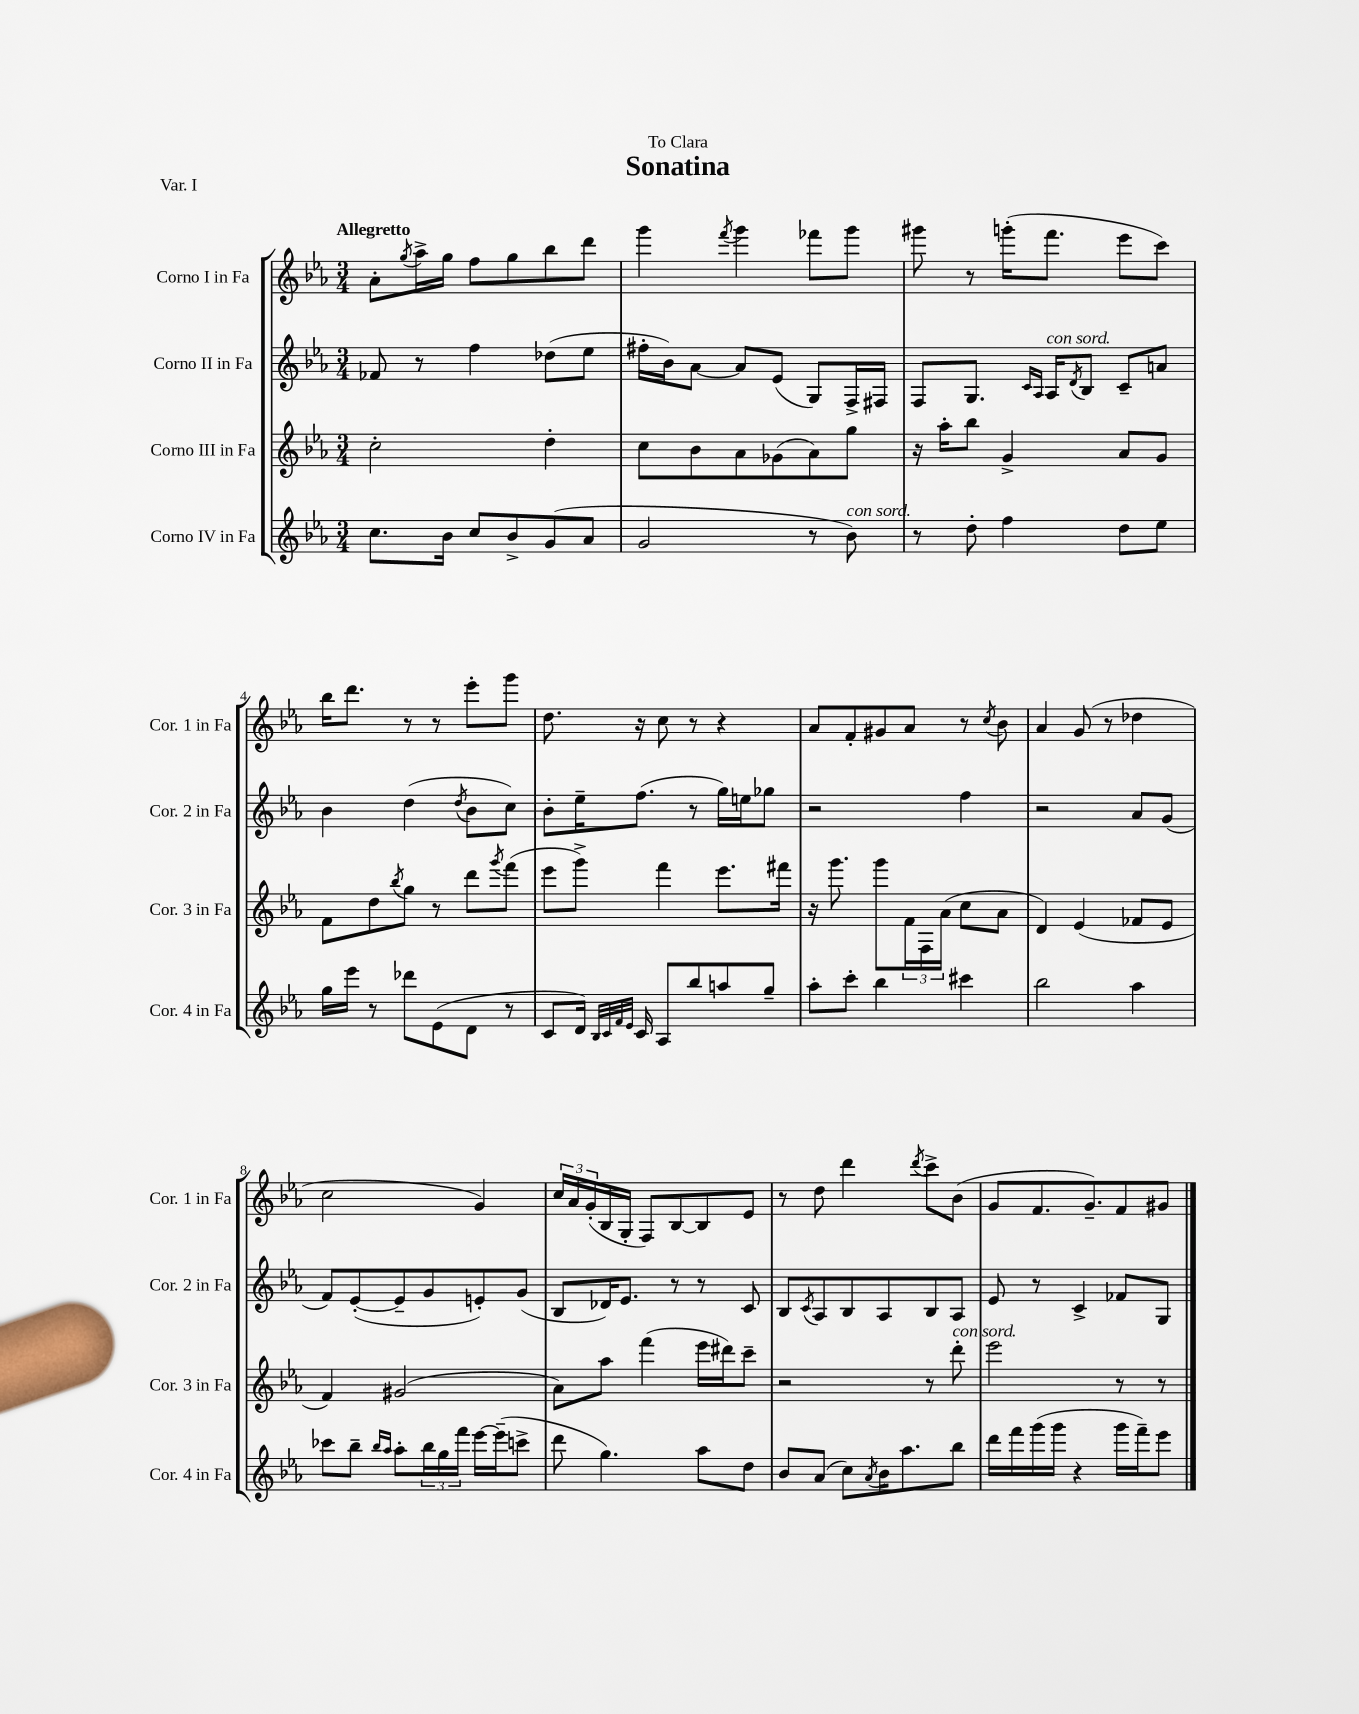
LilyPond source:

\header { title = "Sonatina" dedication = "To Clara" piece = "Var. I" }
<<
\new StaffGroup <<
\new Staff = "s0" \with { instrumentName = "Corno I in Fa" shortInstrumentName = "Cor. 1 in Fa" } {
    \clef treble \key ees \major \numericTimeSignature \time 3/4 \tempo "Allegretto"
    aes'8-. \acciaccatura { g''8 } aes''16-> g''16 f''8 g''8 bes''8 d'''8 |
    g'''4 \acciaccatura { f'''8 } g'''4 fes'''8 g'''8 |
    gis'''8 r8 g'''16-.( f'''8. ees'''8 c'''8) |
    bes''16 d'''8. r8 r8 ees'''8-. g'''8 |
    d''8. r16 c''8 r8 r4 |
    aes'8 f'8-. gis'8 aes'8 r8 \acciaccatura { c''8 } bes'8 |
    aes'4 g'8( r8 des''4 |
    c''2 g'4) |
    \tuplet 3/2 { c''16 aes'16 g'16-.( } bes16 g16-. f8) bes8~ bes8 ees'8 |
    r8 d''8 d'''4 \acciaccatura { d'''8 } c'''8-> bes'8( |
    g'8 f'8. g'8.--) f'8 gis'8 \bar "|." |
}
\new Staff = "s1" \with { instrumentName = "Corno II in Fa" shortInstrumentName = "Cor. 2 in Fa" } {
    \clef treble \key ees \major \numericTimeSignature \time 3/4
    fes'8 r8 f''4 des''8( ees''8 |
    fis''16-. bes'16) aes'8~ aes'8 ees'8( g8) f16-> fis16 |
    f8 g8. \grace { c'16 aes16 } aes16^\markup { \italic "con sord." } \acciaccatura { d'8 } bes8 c'8-- a'8 |
    bes'4 d''4( \acciaccatura { d''8 } bes'8 c''8) |
    bes'8-. ees''16-- f''8.( r8 g''16) e''16 ges''8 |
    r2 f''4 |
    r2 aes'8 g'8( |
    f'8) ees'8~-.( ees'8-- g'8 e'8-.) g'8( |
    bes8 des'16) ees'8. r8 r8 c'8 |
    bes8 \acciaccatura { c'8 } aes8 bes8 aes8 bes8 aes8 |
    ees'8 r8 c'4-> fes'8 g8 \bar "|." |
}
\new Staff = "s2" \with { instrumentName = "Corno III in Fa" shortInstrumentName = "Cor. 3 in Fa" } {
    \clef treble \key ees \major \numericTimeSignature \time 3/4
    c''2-. d''4-. |
    c''8 bes'8 aes'8 ges'8( aes'8) g''8 |
    r16 aes''16-. bes''8 g'4-> aes'8 g'8 |
    f'8 d''8 \acciaccatura { bes''8 } g''8 r8 d'''8 \acciaccatura { g'''8 } f'''8( |
    ees'''8 g'''8->) f'''4 ees'''8. fis'''16 |
    r16 g'''8. g'''8 \tuplet 3/2 { f'16 f16 aes'16( } c''8 aes'8 |
    d'4) ees'4( fes'8 ees'8 |
    f'4) gis'2( |
    aes'8) aes''8 f'''4( ees'''16 dis'''16) c'''8-- |
    r2 r8 d'''8-.^\markup { \italic "con sord." } |
    ees'''2 r8 r8 \bar "|." |
}
\new Staff = "s3" \with { instrumentName = "Corno IV in Fa" shortInstrumentName = "Cor. 4 in Fa" } {
    \clef treble \key ees \major \numericTimeSignature \time 3/4
    c''8. bes'16 c''8 bes'8-> g'8( aes'8 |
    g'2 r8 bes'8^\markup { \italic "con sord." }) |
    r8 d''8-. f''4 d''8 ees''8 |
    g''16 ees'''16 r8 des'''8 ees'8( d'8 r8 |
    c'8 d'16) \grace { bes32 c'32 f'32 ees'32 } c'16 aes8 bes''8 a''8 g''8-- |
    aes''8-. c'''8-. bes''4 cis'''4 |
    bes''2 aes''4 |
    ces'''8 bes''8-- \grace { bes''16 aes''16 } aes''8-. \tuplet 3/2 { bes''16 g''16 f'''16 } ees'''16~ ees'''16--( c'''8-> |
    d'''8 g''4.) aes''8 d''8 |
    bes'8 aes'8( c''8) \acciaccatura { aes'8 } bes'16 aes''8. bes''8 |
    d'''16 f'''16 g'''16( g'''16 r4 g'''16 f'''16--) ees'''8 \bar "|." |
}
>>
>>
